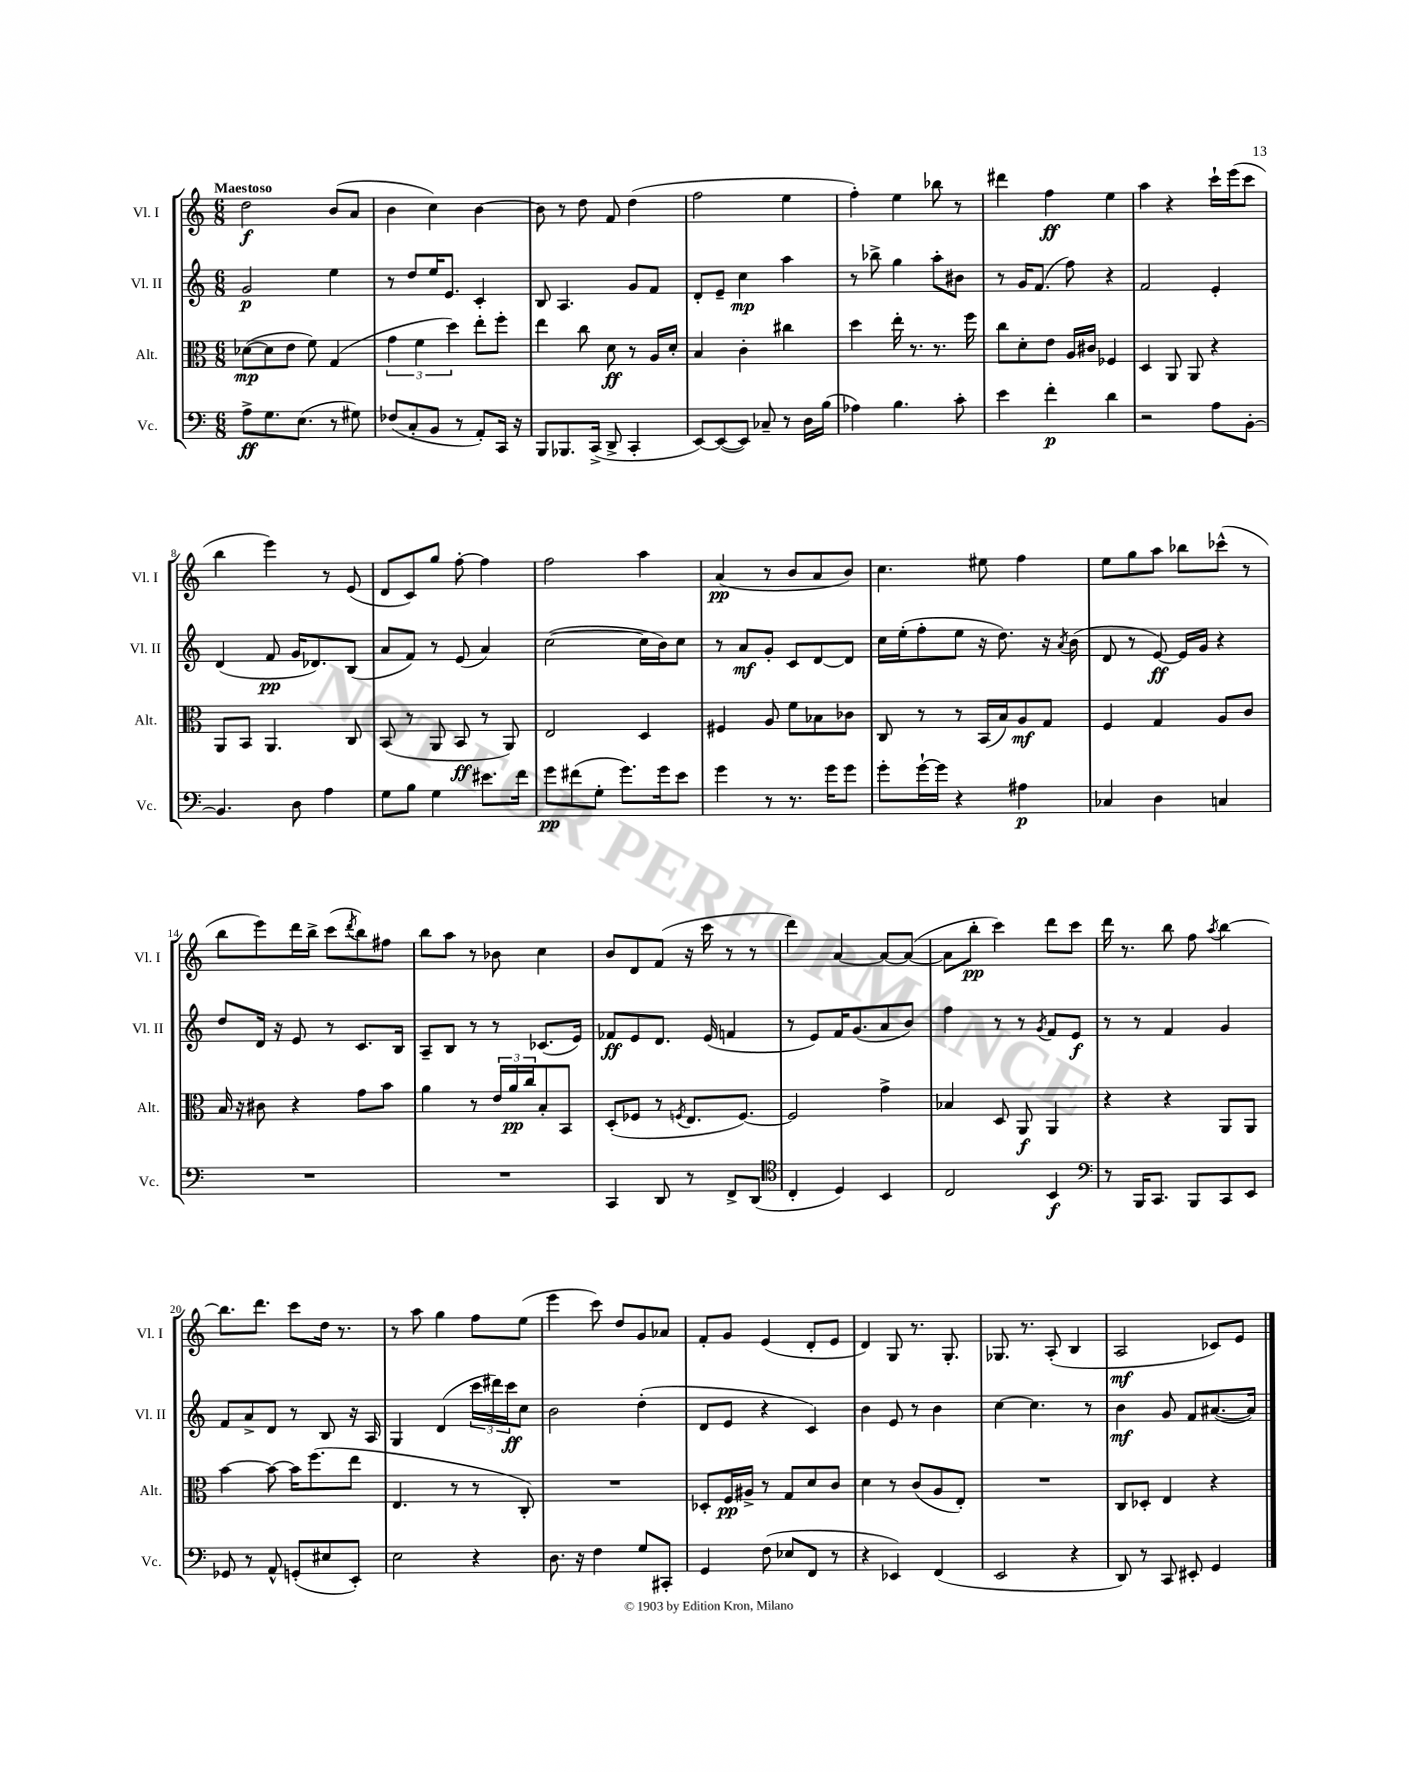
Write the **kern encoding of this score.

**kern	**dynam	**kern	**dynam	**kern	**dynam	**kern	**dynam
*part4	*part4	*part3	*part3	*part2	*part2	*part1	*part1
*staff4	*staff4	*staff3	*staff3	*staff2	*staff2	*staff1	*staff1
*I"Vc.	*	*I"Alt.	*	*I"Vl. II	*	*I"Vl. I	*
*I'Vc.	*	*I'Alt.	*	*I'Vl. II	*	*I'Vl. I	*
*clefF4	*	*clefC3	*	*clefG2	*	*clefG2	*
*k[]	*	*k[]	*	*k[]	*	*k[]	*
*M6/8	*	*M6/8	*	*M6/8	*	*M6/8	*
=1	=1	=1	=1	=1	=1	=1	=1
!	!	!	!	!	!	!LO:TX:a:B:t=Maestoso	!
8A^\L	ff	([8d-X\L	mp	2g/	p	2dd\	f
8.G\	.	8d-\]	.	.	.	.	.
.	.	8e\J	.	.	.	.	.
(8.E\J	.	.	.	.	.	.	.
.	.	8f\)	.	.	.	.	.
8r	.	(4G/	.	4ee\	.	(8b/L	.
8G#X\)	.	.	.	.	.	8a/J	.
=2	=2	=2	=2	=2	=2	=2	=2
(8F-X/L	.	6g\	.	8r	.	4b\	.
8C'/	.	.	.	8dd/L	.	.	.
.	.	6f\	.	.	.	.	.
8BB/J	.	.	.	16ee/K	.	4cc\)	.
.	.	.	.	8.e/J	.	.	.
.	.	6dd\)	.	.	.	.	.
8r	.	.	.	.	.	.	.
8AA'/L)	.	8ee'\L	.	4c'/	.	[4b\	.
16CC/Jk	.	8ff'\J	.	.	.	.	.
16r	.	.	.	.	.	.	.
=3	=3	=3	=3	=3	=3	=3	=3
8BBB/L	.	4ee\	.	8B/	.	8b\]	.
8.BBB-X/	.	.	.	4.A/	.	8r	.
.	.	8cc\	.	.	.	8dd\	.
(16CC^/Jk	.	.	.	.	.	.	.
8DD^/	.	8d\	ff	.	.	8f/	.
4CC'/	.	8r	.	8g/L	.	(4dd\	.
.	.	16A/LL	.	8f/J	.	.	.
.	.	16d'/JJ	.	.	.	.	.
=4	=4	=4	=4	=4	=4	=4	=4
[8EE/L)	.	4B/	.	8d'/L	.	2ff\	.
(8EE/_	.	.	.	8e~/J	.	.	.
8EE/J])	.	4c'\	.	4cc\	mp	.	.
8C-X~/	.	.	.	.	.	.	.
8r	.	4cc#X\	.	4aa\	.	4ee\	.
16D\LL	.	.	.	.	.	.	.
(16B\JJ	.	.	.	.	.	.	.
=5	=5	=5	=5	=5	=5	=5	=5
4A-X\)	.	4dd\	.	8r	.	4ff'\)	.
.	.	.	.	8bb-X^\	.	.	.
4.B\	.	16ee'\	.	4gg\	.	4ee\	.
.	.	8.r	.	.	.	.	.
.	.	8.r	.	8aa'\L	.	8bb-X\	.
8c'\	.	.	.	8b#X\J	.	8r	.
.	.	16ff\	.	.	.	.	.
=6	=6	=6	=6	=6	=6	=6	=6
4e\	.	8cc\L	.	8r	.	4ddd#X\	.
.	.	8d'\	.	16g/KL	.	.	.
.	.	.	.	(8.f/J	.	.	.
4f'\	p	8e\J	.	.	.	4ff\	ff
.	.	16A/LL	.	8ff\)	.	.	.
.	.	16c#X/JJ	.	.	.	.	.
4d\	.	4F-X/	.	4r	.	4ee\	.
=7	=7	=7	=7	=7	=7	=7	=7
2r	.	4D/	.	2f/	.	4aa\	.
.	.	8AA/	.	.	.	4r	.
.	.	8AA/	.	.	.	.	.
8A\L	.	4r	.	4e'/	.	16ccc`\LL	.
.	.	.	.	.	.	(16eee\J	.
[8BB'\J	.	.	.	.	.	8ccc\J	.
!!LO:LB:g=z
=8	=8	=8	=8	=8	=8	=8	=8
4.BB/]	.	8AA/L	.	(4d/	.	4bb\	.
.	.	8BB/J	.	.	.	.	.
.	.	4.AA/	.	8f/	pp	4eee\)	.
8D\	.	.	.	16g/KL	.	.	.
.	.	.	.	8.d-X/)	.	.	.
4A\	.	.	.	.	.	8r	.
.	.	8C/	.	(8B/J	.	(8e/	.
=9	=9	=9	=9	=9	=9	=9	=9
8G\L	.	(8BB/	.	8a/L	.	8d/L	.
8B\J	.	8r	.	8f/J)	.	8c/)	.
4G\	.	8AA/	.	8r	.	8gg/J	.
.	.	8BB/	ff	(8e/	.	[8ff'\	.
8.e#X\L	.	8r	.	4a/)	.	4ff\]	.
.	.	8AA/)	.	.	.	.	.
16f\Jk	.	.	.	.	.	.	.
=10	=10	=10	=10	=10	=10	=10	=10
8g\L	pp	2E/	.	([2cc\	.	2ff\	.
(8f#X\	.	.	.	.	.	.	.
8G'\J	.	.	.	.	.	.	.
8.g\L)	.	.	.	.	.	.	.
.	.	4D/	.	16cc\LL]	.	4aa\	.
16g\k	.	.	.	16b\J)	.	.	.
8e\J	.	.	.	8cc\J	.	.	.
=11	=11	=11	=11	=11	=11	=11	=11
4g\	.	4F#X/	.	8r	.	(4a/	pp
.	.	.	.	8a/L	mf	.	.
8r	.	8A/	.	8g'/J	.	8r	.
8.r	.	8f\L	.	8c/L	.	8b/L	.
.	.	8B-X\	.	[8d/	.	8a/	.
16g\KL	.	.	.	.	.	.	.
8g\J	.	8c-X\J	.	8d/J]	.	8b/J)	.
=12	=12	=12	=12	=12	=12	=12	=12
8g'\L	.	8C/	.	16cc\LL	.	4.cc\	.
.	.	.	.	(16ee'\J	.	.	.
[16g`\L	.	8r	.	8ff'\	.	.	.
16g\JJ]	.	.	.	.	.	.	.
4r	.	8r	.	8ee\J	.	.	.
.	.	(16BB/LL	.	16r	.	8ee#X\	.
.	.	16B/J)	.	8.dd\)	.	.	.
4A#X\	p	8A/	mf	.	.	4ff\	.
.	.	8G/J	.	16r	.	.	.
.	.	.	.	8qa/	.	.	.
.	.	.	.	(16b\	.	.	.
=13	=13	=13	=13	=13	=13	=13	=13
4C-X/	.	4F/	.	8d/	.	8ee\L	.
.	.	.	.	8r	.	8gg\	.
4D\	.	4G/	.	[8e/)	ff	8aa\J	.
.	.	.	.	16e/LL]	.	8bb-X\L	.
.	.	.	.	16g/JJ	.	.	.
4Cn/	.	8A/L	.	4r	.	(8ccc-X^^\J	.
.	.	8c/J	.	.	.	8r	.
!!LO:LB:g=z
=14	=14	=14	=14	=14	=14	=14	=14
2.r	.	16B/	.	8dd/L	.	8bb\L	.
.	.	16r	.	.	.	.	.
.	.	8c#X\	.	16d/Jk	.	8eee\)	.
.	.	.	.	16r	.	.	.
.	.	4r	.	8e/	.	16ddd\L	.
.	.	.	.	.	.	16bb^\JJ	.
.	.	.	.	8r	.	(8ccc\L	.
.	.	.	.	.	.	8qddd/	.
.	.	8g\L	.	8.c/L	.	8bb\)	.
.	.	8b\J	.	.	.	8ff#X\J	.
.	.	.	.	16B/Jk	.	.	.
=15	=15	=15	=15	=15	=15	=15	=15
2.r	.	4a\	.	8A~/L	.	8bb\L	.
.	.	.	.	8B/J	.	8aa\J	.
.	.	8r	.	8r	.	8r	.
.	.	24e/LL	.	8r	.	8b-X\	.
.	.	24a/	pp	.	.	.	.
.	.	24cc/J	.	.	.	.	.
.	.	8B'/	.	(8.c-X/L	.	4cc\	.
.	.	8BB/J	.	.	.	.	.
.	.	.	.	16e/Jk)	.	.	.
=16	=16	=16	=16	=16	=16	=16	=16
4CC/	.	(8D'/L	.	8f-X/L	ff	8b/L	.
.	.	8F-X/J	.	8e/	.	8d/	.
8DD/	.	8r	.	8.d/J	.	(8f/J	.
.	.	8qFn/	.	.	.	.	.
8r	.	8.E/L	.	.	.	16r	.
.	.	.	.	(16e/	.	16ccc\	.
8FF^/L	.	.	.	4fn/	.	8r	.
.	.	[8.F/J)	.	.	.	.	.
(8DD/J	.	.	.	.	.	8r	.
=17	=17	=17	=17	=17	=17	=17	=17
*clefC4	*	*	*	*	*	*	*
4C'/	.	2F/]	.	8r	.	4ddd\)	.
.	.	.	.	8e/L)	.	.	.
4D/)	.	.	.	16f/K	.	[4a/	.
.	.	.	.	(8.g/	.	.	.
4BB/	.	4g^\	.	8a/	.	8a/L_	.
.	.	.	.	8b/J)	.	(8a/J_	.
=18	=18	=18	=18	=18	=18	=18	=18
2C/	.	4B-X/	.	4ff\	.	8a\L]	.
.	.	.	.	.	.	8bb'\J	pp
.	.	8D/	.	8r	.	4ccc\)	.
.	.	8AA/	f	8r	.	.	.
.	.	.	.	8qg/	.	.	.
4BB/	f	4AA/	.	8f/L	.	8ddd\L	.
.	.	.	.	8e/J	f	8ccc\J	.
=19	=19	=19	=19	=19	=19	=19	=19
*clefF4	*	*	*	*	*	*	*
8r	.	4r	.	8r	.	16ddd\	.
.	.	.	.	.	.	8.r	.
16BBB/KL	.	.	.	8r	.	.	.
8.CC/J	.	.	.	.	.	.	.
.	.	4r	.	4f/	.	8bb\	.
8BBB/L	.	.	.	.	.	8ff\	.
.	.	.	.	.	.	8qaa/	.
8CC/	.	8AA/L	.	4g/	.	[4bb\	.
8EE/J	.	8AA/J	.	.	.	.	.
!!LO:LB:g=z
=20	=20	=20	=20	=20	=20	=20	=20
8GG-X/	.	[4b\	.	8f/L	.	8.bb\L]	.
8r	.	.	.	8a^/	.	.	.
.	.	.	.	.	.	8.ddd\J	.
8AA^^/	.	8b\_	.	8d/J	.	.	.
(8GGn'/L	.	16b\KL]	.	8r	.	8ccc\L	.
.	.	(8.ff\	.	.	.	.	.
8E#X/	.	.	.	8B/	.	16dd\Jk	.
.	.	.	.	.	.	8.r	.
8EE'/J)	.	8ee\J	.	16r	.	.	.
.	.	.	.	16A/	.	.	.
=21	=21	=21	=21	=21	=21	=21	=21
2E\	.	4.E/	.	4G/	.	8r	.
.	.	.	.	.	.	8aa\	.
.	.	.	.	(4d/	.	4gg\	.
.	.	8r	.	.	.	.	.
4r	.	8r	.	24ccc\LL	.	8ff\L	.
.	.	.	.	24ddd#X\)	.	.	.
.	.	.	.	24ccc\J	ff	.	.
.	.	8C'/)	.	8cc\J	.	(8ee\J	.
=22	=22	=22	=22	=22	=22	=22	=22
8.D\	.	2.r	.	2b\	.	4eee\	.
16r	.	.	.	.	.	.	.
4F\	.	.	.	.	.	8ccc\)	.
.	.	.	.	.	.	8dd/L	.
8G/L	.	.	.	(4dd'\	.	8g/	.
8CC#X'/J	.	.	.	.	.	8a-X/J	.
=23	=23	=23	=23	=23	=23	=23	=23
4GG/	.	8D-X'/L	.	8d/L	.	8f'/L	.
.	.	16F/L	pp	8e/J	.	8g/J	.
.	.	16A#X^/JJ	.	.	.	.	.
(8F\	.	8r	.	4r	.	(4e/	.
8E-X/L	.	8G/L	.	.	.	.	.
8FF/J	.	8d/	.	4c/)	.	8d'/L	.
8r	.	8c/J	.	.	.	8e/J	.
=24	=24	=24	=24	=24	=24	=24	=24
4r	.	4d\	.	4b\	.	4d/)	.
4EE-X/)	.	8r	.	8e/	.	8G/	.
.	.	(8c/L	.	8r	.	8.r	.
(4FF/	.	8A/	.	4b\	.	.	.
.	.	.	.	.	.	8.G'/	.
.	.	8E'/J)	.	.	.	.	.
=25	=25	=25	=25	=25	=25	=25	=25
2EE/	.	2.r	.	[4cc\	.	8.G-X/	.
.	.	.	.	.	.	8.r	.
.	.	.	.	4.cc\]	.	.	.
.	.	.	.	.	.	(8A'/	.
4r	.	.	.	.	.	4B/	.
.	.	.	.	8r	.	.	.
=26	=26	=26	=26	=26	=26	=26	=26
8DD/)	.	8C/L	.	4b\	mf	2A/	mf
8r	.	8D-X'/J	.	.	.	.	.
8CC/	.	4E/	.	8g/	.	.	.
8EE#X'/	.	.	.	8f/L	.	.	.
4GG/	.	4r	.	([8.a#X/	.	8c-X/L)	.
.	.	.	.	.	.	8e/J	.
.	.	.	.	16a#/Jk])	.	.	.
==	==	==	==	==	==	==	==
*-	*-	*-	*-	*-	*-	*-	*-
